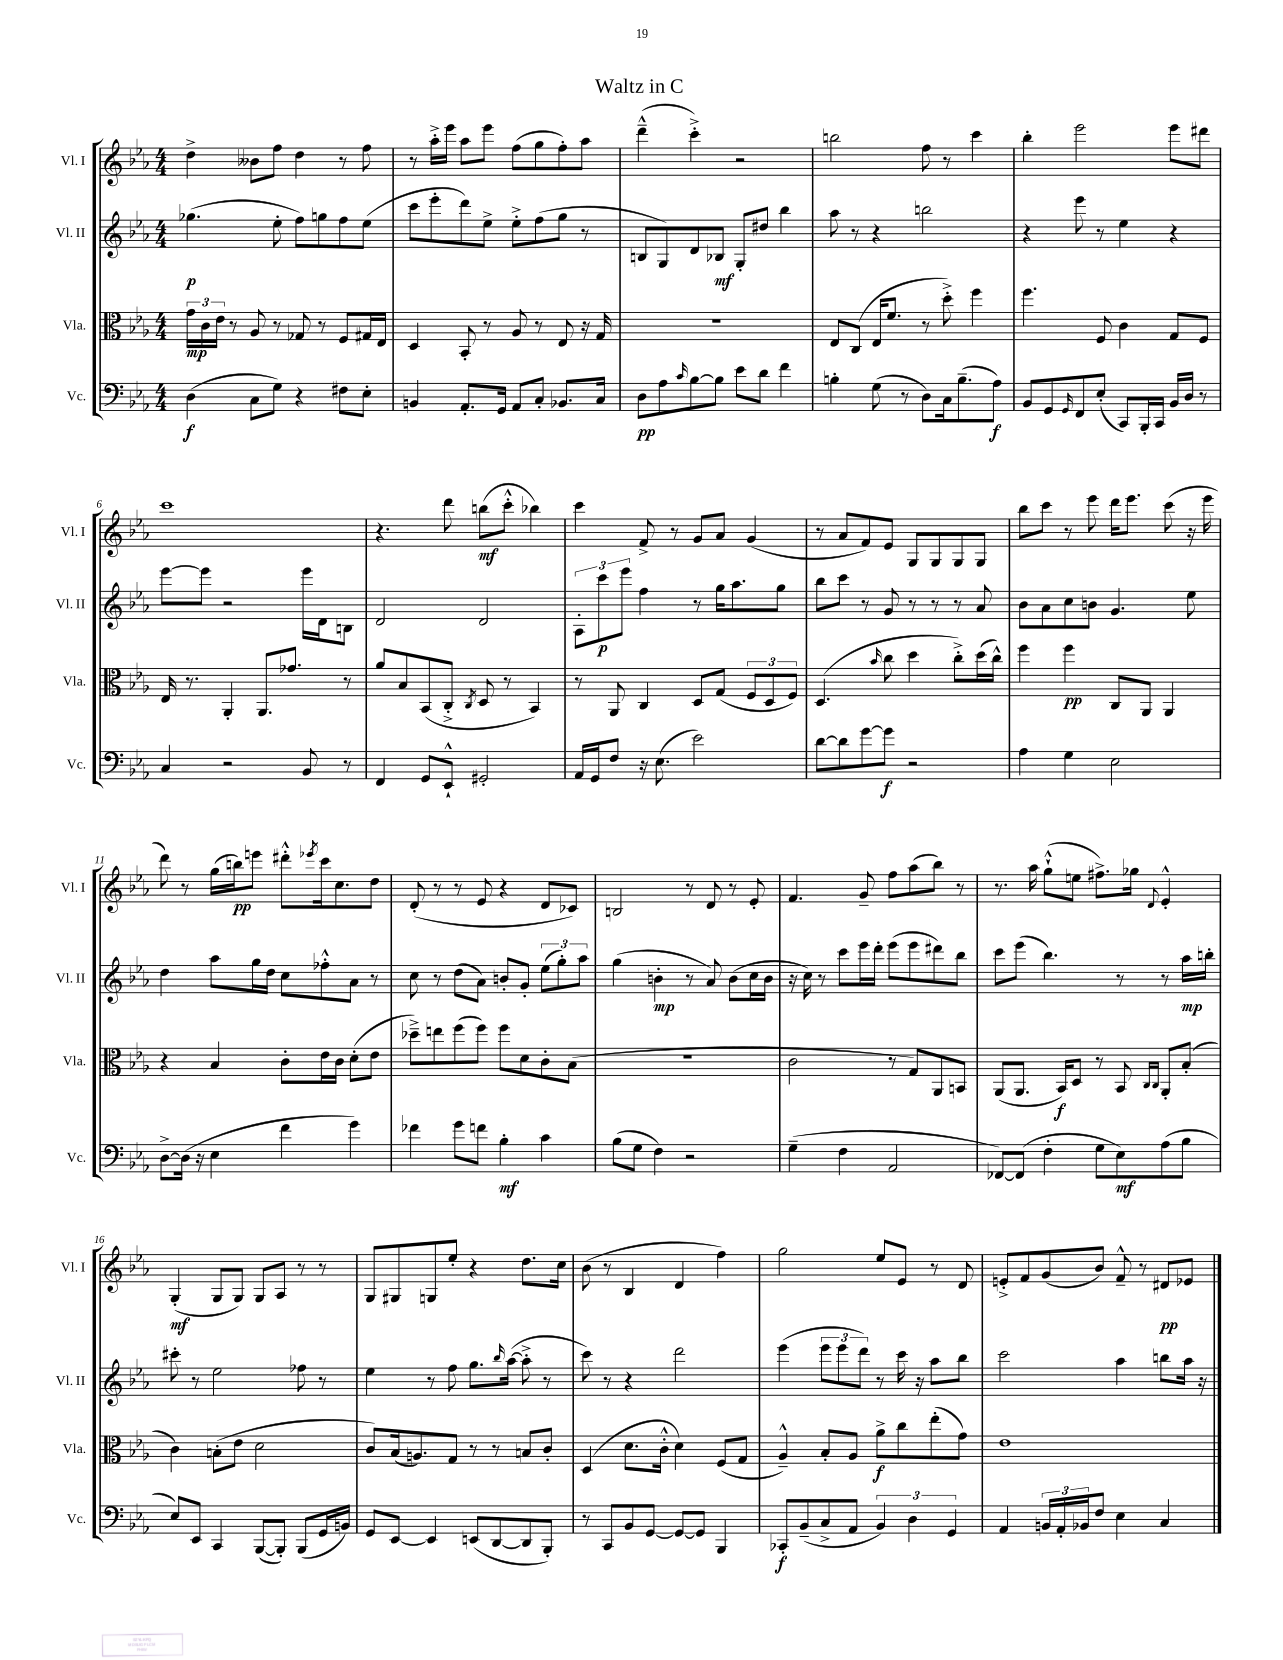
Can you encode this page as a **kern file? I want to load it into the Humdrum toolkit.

**kern	**kern	**kern	**kern
*staff4	*staff3	*staff2	*staff1
*clefF4	*clefC3	*clefG2	*clefG2
*k[b-e-a-]	*k[b-e-a-]	*k[b-e-a-]	*k[b-e-a-]
*M4/4	*M4/4	*M4/4	*M4/4
(4D	24g	(4.gg-	4dd^
.	24c	.	.
.	24e-	.	.
.	8r	.	.
8C	8A-	.	8b--
8G)	8r	8ee-'	8ff
4r	8G-	8ff)	4dd
.	8r	8gg	.
8F#	8F	8ff	8r
8E-'	16G#	(8ee-	8ff
.	16E-	.	.
=	=	=	=
4BB	4D	8ccc	8r
.	.	8eee-'	16aa-'^
.	.	.	16eee-
8.AA-'	8BB-'	8ddd)	8aa-
.	8r	8ee-^	8eee-
16GG	.	.	.
8AA-	8A-	8ee-'^	(8ff
8C'	8r	(8ff	8gg
8.BB-	8E-	8gg	8ff')
.	16r	8r	8aa-
16C	16G	.	.
=	=	=	=
8D	1r	8B	(4ddd~^^
8A-	.	8G)	.
16qqc	.	.	.
[8B-	.	8d	4ccc'^)
8B-]	.	8B-	.
8e-	.	8G'	2r
8d	.	8dd#	.
4f	.	4bb-	.
=	=	=	=
4B'	8E-	8aa-	2bb
.	(8C	8r	.
(8G	16E-	4r	.
.	8.f	.	.
8r	.	.	.
8D)	8r	2bb	8ff
16C	8dd'^)	.	8r
(8.B~	.	.	.
.	4ff	.	4ccc
8A-)	.	.	.
=	=	=	=
8BB-	4.ff	4r	4bb-'
8GG	.	.	.
16qqGG	.	.	.
8FF	.	8eee-	2eee-
(8E-'	8F	8r	.
8CC)	4c	4ee-	.
16BBB-'	.	.	.
16CC	.	.	.
16BB-	8G	4r	8eee-
16D	.	.	.
8r	8F	.	8ddd#
=	=	=	=
4C	16E-	[8eee-	1ccc
.	8.r	.	.
.	.	8eee-]	.
2r	4AA-'	2r	.
.	8.AA-	.	.
.	8.g-	.	.
8BB-	.	16eee-	.
.	.	16d	.
8r	8r	8B	.
=	=	=	=
4FF	8a-	2d	4.r
.	8B-	.	.
8GG	(8BB-	.	.
8EE-`^^	8C'^	.	8ddd
.	8qC	.	.
2GG#'	8D	2d	(8bb
.	8r	.	8ccc'^^
.	4BB-)	.	4bb-)
=	=	=	=
16AA-	8r	12A-'	4ccc
16GG	.	.	.
.	.	12ccc	.
8F	8AA-	.	.
.	.	12eee-	.
16r	4C	4ff	8f^
(8.E-	.	.	.
.	.	.	8r
2e-)	8D	8r	8g
.	(8G	16gg	8a-
.	.	8.aa-	.
.	12F	.	(4g
.	12D	.	.
.	.	8gg	.
.	12F)	.	.
=	=	=	=
[8d	(4.D	8bb-	8r
8d]	.	8ccc	8a-
[8g	.	8r	8f)
.	16qqb-	.	.
8g]	8cc	8g	8e-
2r	4dd	8r	8G
.	.	8r	8G
.	8cc'^)	8r	8G
.	(16dd	8a-	8G
.	16cc^^)	.	.
=	=	=	=
4A-	4ff	8b-	8bb-
.	.	8a-	8ccc
4G	4ff	8cc	8r
.	.	8b	8eee-
2E-	8C	4.g	16ddd
.	.	.	8.eee-
.	8AA-	.	.
.	4AA-	.	(8ccc
.	.	8ee-	16r
.	.	.	16eee-
=	=	=	=
[8D^	4r	4dd	8ddd)
(16D]	.	.	8r
16r	.	.	.
4E-	4B-	8aa-	(16gg
.	.	.	16bb)
.	.	16gg	8eee
.	.	16dd	.
4f	8c'	8cc	8ddd#'^^
.	.	.	8qeee-
.	16e-	8ff-'^^	16ccc
.	16c	.	8.cc
4g)	(8d'	8a-	.
.	8e-	8r	8dd
=	=	=	=
4f-	8dd-~^)	8cc	(8d'
.	8ee	8r	8r
8g	(8ff	(8dd	8r
8f	8ff)	8a-)	8e-
4B-'	8ff	8b'	4r
.	8d	8g'	.
4c	8c'	(12ee-	8d
.	.	12gg')	.
.	(8B-	.	8c-)
.	.	12aa-	.
=	=	=	=
(8B-	1r	(4gg	2B
8G	.	.	.
4F)	.	4b'	.
2r	.	8r	8r
.	.	8a-)	8d
.	.	(8b	8r
.	.	16cc	8e-'
.	.	16b	.
=	=	=	=
(4G~	2c	16r	4.f
.	.	16cc)	.
.	.	8r	.
4F	.	8ccc	.
.	.	16eee-	8g~
.	.	16ddd'	.
2AA-	8r	(8eee-	8ff
.	8G)	8eee-	(8aa-
.	8AA-	8ddd#)	8bb-)
.	8BB	8bb-	8r
=	=	=	=
[8FF-)	(8AA-	8ccc	8.r
(8FF-]	8.AA-	(8eee-	.
.	.	.	16aa-
4F'	.	4.bb-)	(8gg`^^
.	16BB-)	.	.
.	8D	.	8ee
8G	8r	.	8.ff#^)
8E-)	8BB-	8r	.
.	.	.	16gg-
.	16qqC	.	.
.	16qqC	.	8qqd
(8A-	8AA-'	8r	4e-'^^
8B-	(8B-'	16aa-	.
.	.	16bb'	.
=	=	=	=
8E-)	4c)	8ccc#'	(4G'
8EE-	.	8r	.
4CC	(8B'	2ee-	8G
.	8e-	.	8G)
([8BBB-	2d	.	8G
8BBB-'])	.	.	8A-
(8BBB-	.	8ff-	8r
16GG	.	8r	8r
16BB)	.	.	.
=	=	=	=
8GG	8c)	4ee-	8G
[8EE-	(16B-	.	8G#
.	8.A)	.	.
4EE-]	.	8r	8G
.	8G	8ff	8ee-'
(8EE	8r	8.gg	4r
[8DD	8r	.	.
.	.	16qqbb-	.
.	.	([16aa-	.
8DD]	8B	8aa-'^]	8.dd
8BBB-')	8c'	8r	.
.	.	.	16cc
=	=	=	=
8r	(4D	8ccc)	(8b-
8CC	.	8r	8r
8BB-	8.d	4r	4B-
[8GG	.	.	.
.	16c'^^	.	.
8GG_	4d)	2ddd	4d
8GG]	.	.	.
4BBB-	(8F	.	4ff)
.	8G	.	.
=	=	=	=
8CC-'	4A-~^^)	(4eee-	2gg
(8BB-~	.	.	.
8C^	8B-'	12eee-	.
.	.	12eee-	.
8AA-	8A-	.	.
.	.	12ddd)	.
6BB-)	8a-^	8r	8ee-
.	8cc	16ccc	8e-
6D	.	.	.
.	.	16r	.
.	(8ee-'	8aa-	8r
6GG	.	.	.
.	8g)	8bb-	8d
=	=	=	=
4AA-	1e-	2ccc	8e'^
.	.	.	8f
24BB	.	.	(8g
24AA-'	.	.	.
24BB-	.	.	.
8F	.	.	8b-)
4E-	.	4aa-	8f~^^
.	.	.	8r
4C	.	8bb	8d#
.	.	16aa-	8e-
.	.	16r	.
==	==	==	==
*-	*-	*-	*-
